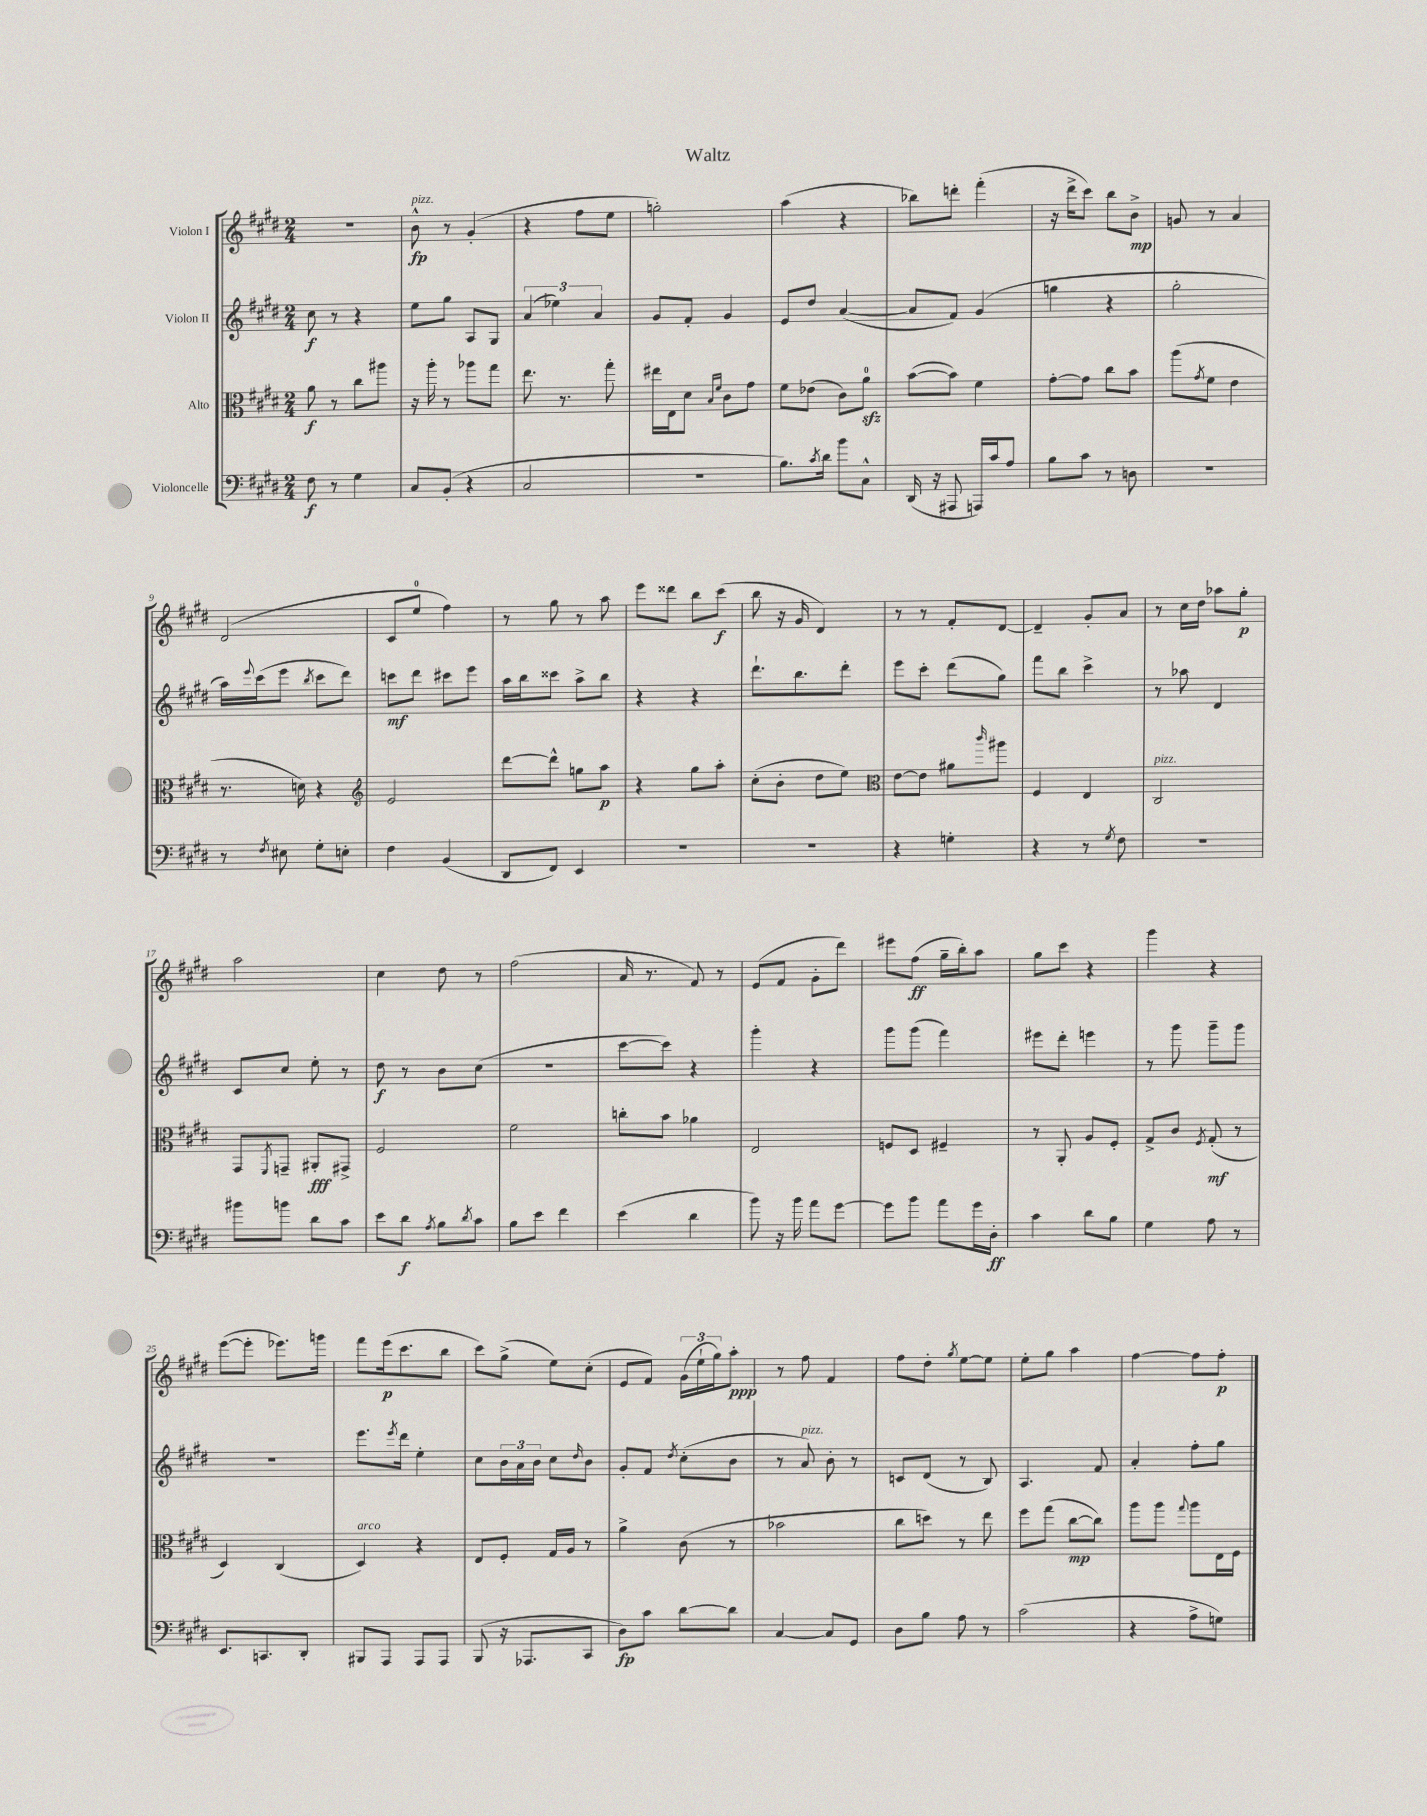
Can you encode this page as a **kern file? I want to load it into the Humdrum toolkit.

**kern	**kern	**kern	**kern
*staff4	*staff3	*staff2	*staff1
*clefF4	*clefC3	*clefG2	*clefG2
*k[f#c#g#d#]	*k[f#c#g#d#]	*k[f#c#g#d#]	*k[f#c#g#d#]
*M2/4	*M2/4	*M2/4	*M2/4
8F#\	8a\	8cc#\	2r
8r	8r	8r	.
4G#\	8cc#\L	4r	.
.	8aa#\J	.	.
=	=	=	=
8C#/L	16r	8ee\L	8b^^\
.	16aa'\	.	.
(8BB'/J	8r	8gg#\J	8r
4r	8aa-\L	8A/L	(4g#'/
.	8gg#\J	8G#/J	.
=	=	=	=
2C#/	8.ee\	(6a/	4r
.	.	6ee-\)	.
.	8.r	.	.
.	.	.	8ff#\L
.	.	6a/	.
.	8gg#'\	.	8ee\J
=	=	=	=
2r	16ee#\LL	8g#/L	2gg'\)
.	16E\J	.	.
.	8d#\J	8f#'/J	.
.	16qqB/LL	.	.
.	16qqf#/JJ	.	.
.	8c#\L	4g#/	.
.	8g#\J	.	.
=	=	=	=
8.B\L)	8f#\L	8e/L	(4aa\
.	(8e-\J	8dd#/J	.
8qc#/	.	.	.
16d#\Jk	.	.	.
8b\L	8c#\L)	([4a/	4r
8C#^^\J	8a\J	.	.
=	=	=	=
(16DD#/	([8b\L	8a/]L	8bb-\L)
16r	.	.	.
8AAA#/	8b\]J)	8f#/J)	8ddd'\J
16AAA/LL)	4f#\	(4g#/	(4fff#'\
16c#/J	.	.	.
8A/J	.	.	.
=	=	=	=
8B\L	[8g#'\L	4gg\	16r
.	.	.	16ddd#^\LK
8c#\J	8g#\]J	.	8ccc#\J)
8r	8cc#\L	4r	8bb\L
8D\	8b\J	.	8b^\J
=	=	=	=
2r	(8aa\L	2gg#'\	8g/
.	8qg#/	.	.
.	8f#\J	.	8r
.	4e\	.	4a/
=	=	=	=
8r	8.r	16aa\LL)	(2d#/
.	.	8qqeee/	.
.	.	(16ccc#\J	.
8qF#/	.	.	.
8E#\	.	8eee\J	.
.	16d\)	.	.
.	.	8qbb/	.
8G#'\L	4r	8ccc#\L	.
8E'\J	.	8ddd#\J)	.
=	=	=	=
*	*clefG2	*	*
4F#\	2e/	8ccc\L	8c#/L
.	.	8ddd#\J	8ee/J
(4BB/	.	8ccc#\L	4ff#\)
.	.	8eee\J	.
=	=	=	=
8DD#/L	[8ddd#\L	16aa\LL	8r
.	.	16bb\J	.
8FF#/J)	8ddd#^^\]J	8ccc##\J	8gg#\
4EE/	8gg\L	8aa^\L	8r
.	8aa\J	8bb\J	8aa\
=	=	=	=
2r	4r	4r	8eee\L
.	.	.	8ddd##\J
.	8gg#\L	4r	8bb\L
.	8aa'\J	.	(8ccc#\J
=	=	=	=
2r	(8cc#'\L	8.ddd#`\L	8bb\
.	8b'\J	.	16r
.	.	8.bb\	16g#/
.	8dd#\L	.	4d#/)
.	8ee\J)	8ddd#'\J	.
=	=	=	=
*	*clefC3	*	*
4r	[8e\L	8eee\L	8r
.	8e\]J	8ccc#'\J	8r
4G'\	8a#\L	(8ddd#\L	8f#'/L
.	16qqccc#/	.	.
.	8aa#\J	8gg#\J)	[8d#/J
=	=	=	=
4r	4F#/	8fff#\L	4d#~/]
.	.	8bb\J	.
8r	4E/	4ccc#^\	8g#'/L
8qG#/	.	.	.
8F#\	.	.	8a/J
=	=	=	=
2r	2C#/	8r	8r
.	.	8aa-\	16cc#\LL
.	.	.	16dd#\JJ
.	.	4d#/	8aa-\L
.	.	.	8gg#'\J
=	=	=	=
8b#\L	8GG#/L	8c#/L	2aa\
.	8qFF#/	.	.
8b\J	8GG~/J	8cc#/J	.
8d#\L	8AA#'/L	8ee'\	.
8c#\J	8GG#^/J	8r	.
=	=	=	=
8e\L	2F#/	8dd#\	4cc#\
8d#\J	.	8r	.
8qA/	.	.	.
8B\L	.	8b\L	8dd#\
8qd#/	.	.	.
8c#\J	.	(8cc#\J	8r
=	=	=	=
8B\L	2f#\	2r	(2ff#\
8e\J	.	.	.
4f#\	.	.	.
=	=	=	=
(4e\	8cc'\L	[8ccc#\L	16a/
.	.	.	8.r
.	8b\J	8ccc#\]J)	.
4d#\	4a-\	4r	8f#/)
.	.	.	8r
=	=	=	=
8b\)	2E/	4ggg#'\	(8e/L
16r	.	.	8f#/J
16b\	.	.	.
8a\L	.	4r	8g#'\L
[8g#\J	.	.	8ddd#\J)
=	=	=	=
8g#\]L	8F/L	8ggg#\L	8eee#\L
8b\J	8D#/J	(8ggg#\J	(8ff#\J
8a\L	4F#~/	4fff#\)	16gg#~\LL
.	.	.	16bb'\J)
16g#\L	.	.	8aa\J
16D#'\JJ	.	.	.
=	=	=	=
4c#\	8r	8eee#\L	8gg#\L
.	8AA'/	8ddd#'\J	8ccc#\J
8d#\L	8A/L	4eee\	4r
8B\J	8F#'/J	.	.
=	=	=	=
4G#\	8G#^/L	8r	4ggg#\
.	8c#/J	8ggg#\	.
.	8qF#/	.	.
8A\	(8G#'/	8ggg#~\L	4r
8r	8r	8ggg#\J	.
=	=	=	=
8.EE/L	4D#/)	2r	([8eee\L
.	.	.	8eee'\]J
8.CC/	.	.	.
.	(4C#/	.	8.eee-\L)
8DD#'/J	.	.	.
.	.	.	16ggg\Jk
=	=	=	=
8BBB#/L	4D#/)	8.eee\L	8fff#\L
8AAA/J	.	.	(16eee\k
.	.	8qeee/	.
.	.	16ddd#\Jk	8.ccc#\
8AAA/L	4r	4ee'\	.
8AAA/J	.	.	8bb\J
=	=	=	=
(8BBB/	8E/L	8cc#\L	8ccc#\L)
16r	8F#'/J	24b\L	(8gg#^\J
.	.	24a\	.
8.AAA-/L	.	.	.
.	.	24b\JJ	.
.	16G#/LL	8cc#\L	8ee\L)
.	16A/JJ	.	.
.	.	16qqdd#/	.
8CC#/J	8r	8b\J	(8cc#'\J
=	=	=	=
8D#\L)	4a^\	8g#'/L	8e/L
8c#\J	.	8f#/J	8f#/J)
.	.	8qdd#/	.
[8d#\L	(8c#\	(8cc#'\L	(24g#\LL
.	.	.	24ee`\
.	.	.	24gg#\J)
8d#\]J	8r	8b\J	8aa'\J
=	=	=	=
[4C#/	2b-\	8r	8r
.	.	8a/)	8ff#\
8C#/]L	.	8b'\	4f#/
8GG#/J	.	8r	.
=	=	=	=
8D#\L	8cc#\L	8c/L	8ff#\L
8B\J	8dd\J)	(8d#/J	8dd#'\J
.	.	.	8qgg#/
8A\	8r	8r	[8ee\L
8r	8ee\	8B/)	8ee\]J
=	=	=	=
(2c#\	8ff#\L	4.A/	8ee'\L
.	(8gg#\J	.	8gg#\J
.	[8cc#\L	.	4aa\
.	8cc#\]J)	8f#/	.
=	=	=	=
4r	8aa\L	4a'/	[4ff#\
.	8aa\J	.	.
.	8qqgg#/	.	.
8A^\L	8aa\L	8ff#'\L	8ff#\]L
8G\J)	16E\L	8gg#\J	8ff#'\J
.	16F#\JJ	.	.
==	==	==	==
*-	*-	*-	*-
